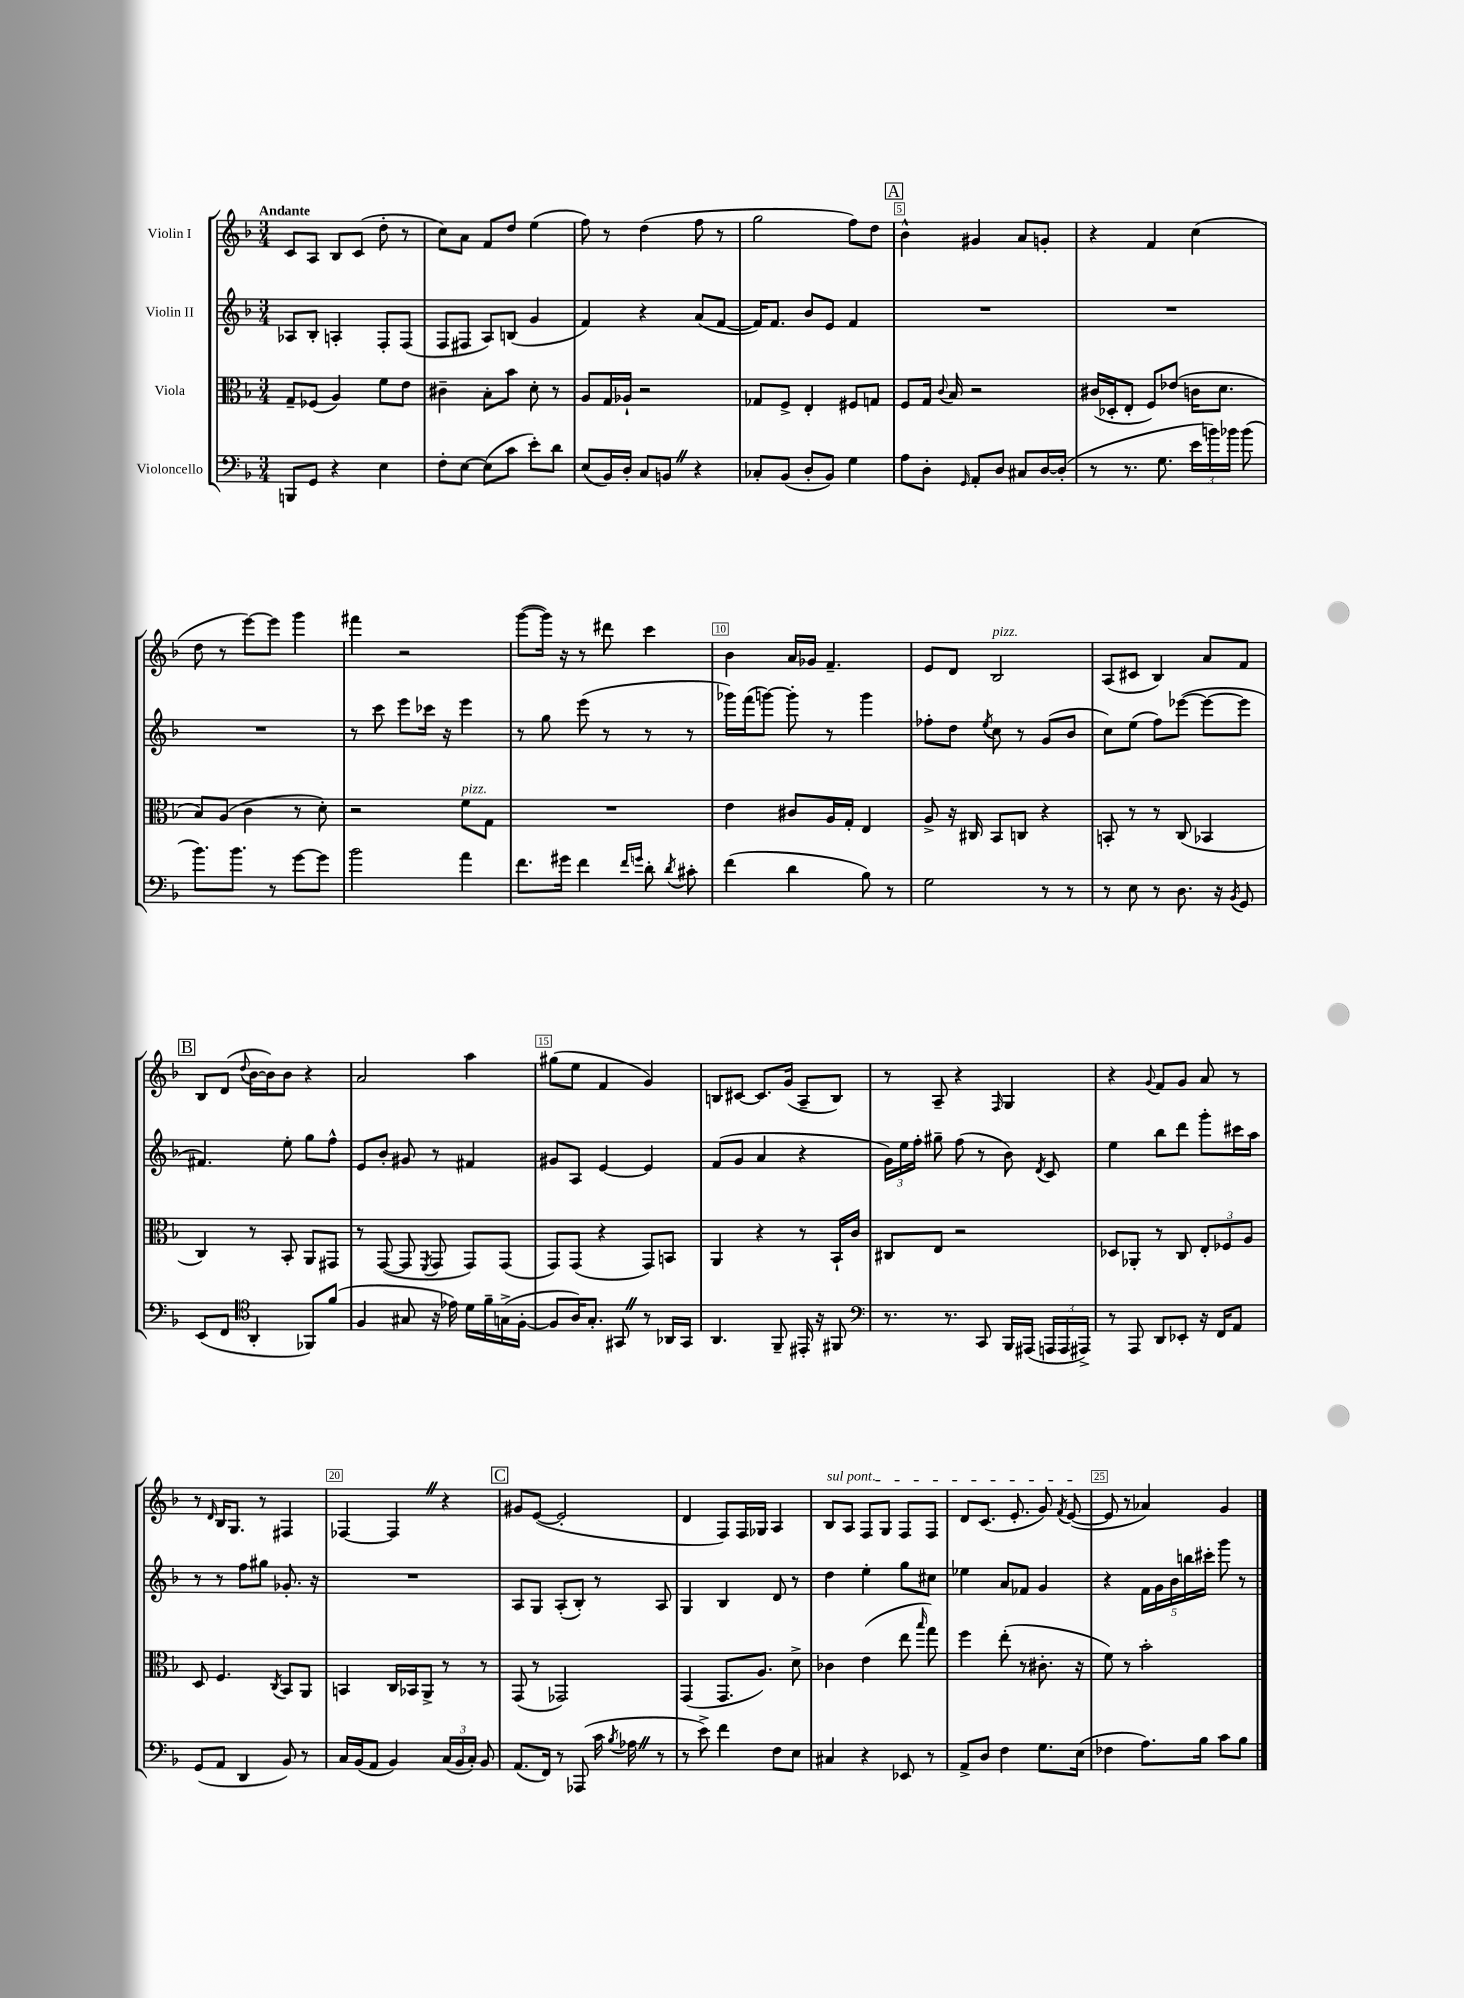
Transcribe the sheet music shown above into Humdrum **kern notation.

**kern	**kern	**kern	**kern
*part4	*part3	*part2	*part1
*staff4	*staff3	*staff2	*staff1
*I"Violoncello	*I"Viola	*I"Violin II	*I"Violin I
*clefF4	*clefC3	*clefG2	*clefG2
*k[b-]	*k[b-]	*k[b-]	*k[b-]
*M3/4	*M3/4	*M3/4	*M3/4
=1	=1	=1	=1
!	!	!	!LO:TX:a:B:t=Andante
8BBBn/L	8G~/L	8A-X/L	8c/L
8GG/J	(8F-X/J	8B-'/J	8A/J
4r	4A/)	4An'/	8B-/L
.	.	.	(8c/J
4E\	8f\L	8F'/L	8dd'\
.	8e\J	(8F/J	8r
=2	=2	=2	=2
8F'\L	4c#X~\	8F/L	8cc\L)
[8E\J	.	8F#X/J	8a\J
(8E\L]	8B-'\L	8A/L)	8f/L
8c\J	8b-\J	(8Bn/J	8dd/J
8e'\L)	8d'\	4g/	(4ee\
8d\J	8r	.	.
=3	=3	=3	=3
(8E/L	8A/L	4f/)	8ff\)
16BB-/L)	16G/L	.	8r
16D'/JJ	16A-X`/JJ	.	.
8C/L	2r	4r	(4dd\
8BBnZ/J	.	.	.
4r	.	(8a/L	8ff\
.	.	[8f/J	8r
=4	=4	=4	=4
8C-X'/L	8G-X/L	16f/KL])	2gg\
.	.	8.f/J	.
(8BB-/J	8F^/J	.	.
8D'/L	4E'/	8b-/L	.
8BB-/J)	.	8e/J	.
4G\	8F#X/L	4f/	8ff\L)
.	8Gn/J	.	8dd\J
!!LO:REH:place=s1:t=A
=5	=5	=5	=5
8A\L	8F/L	2.r	4b-^^\
8D'\J	16G/Jk	.	.
.	8qqc/	.	.
.	16B-/	.	.
16qqGG/	.	.	.
8AA'/L	2r	.	4g#X/
8D/J	.	.	.
8C#X/L	.	.	8a/L
[16D/L	.	.	8gn'/J
(16D'/JJ]	.	.	.
=6	=6	=6	=6
8r	(16c#X/LL	2.r	4r
.	16D-X'/J	.	.
8.r	8E'/J	.	.
.	8F/L)	.	4f/
8.G\	.	.	.
.	(8e-X/J	.	.
24e\LL	16cn\KL	.	(4cc\
24bn\)	.	.	.
.	8.d\J	.	.
24b-X\JJ	.	.	.
(8b-\	.	.	.
!!LO:LB:g=z
=7	=7	=7	=7
8.b-\L)	8B-/L)	2.r	8dd\
.	(8A/J	.	8r
8.b-\J	.	.	.
.	4c\	.	[8eee\L)
8r	.	.	8eee\J]
[8g\L	8r	.	4ggg\
8g\J]	8d'\)	.	.
=8	=8	=8	=8
2b-\	2r	8r	4fff#X\
.	.	8ccc\	.
.	.	8eee\L	2r
.	.	16ccc-X\Jk	.
.	.	16r	.
!	!LO:TX:a:i:t=pizz.	!	!
4a\	8f\L	4eee\	.
.	8G\J	.	.
=9	=9	=9	=9
8.f\L	2.r	8r	([8ggg\L
.	.	8gg\	16ggg\Jk])
16g#X\Jk	.	.	16r
4f\	.	(8eee\	8r
.	.	8r	8ddd#X\
16qqf/LL	.	.	.
16qqgn/JJ	.	.	.
8d'\	.	8r	4ccc\
8qd/	.	.	.
8c#X'\	.	8r	.
=10	=10	=10	=10
(4f\	4e\	16ggg-X\LL)	4b-\
.	.	(16fff\J	.
.	.	[8gggn\J)	.
4d\	8c#X/L	8ggg'\]	16a/LL
.	.	.	16g-X/JJ
.	16A/L	8r	4.f~/
.	16G'/JJ	.	.
8B-\)	4E/	4ggg\	.
8r	.	.	.
=11	=11	=11	=11
2G\	8A^/	8ff-X'\L	8e/L
.	16r	8dd\J	8d/J
.	16C#X/	.	.
.	.	8qee/	.
!	!	!	!LO:TX:a:i:t=pizz.
.	8BB-/L	8cc\	2B-/
.	8Cn/J	8r	.
8r	4r	(8g/L	.
8r	.	8b-/J	.
=12	=12	=12	=12
8r	8BBn'/	8cc\L)	(8A/L
8E\	8r	(8ee\J	8c#X/J
8r	8r	8ff\L)	4B-/)
8.D\	(8C/	([8eee-X\J	.
.	4BB-X/	8eee-\L_	8a/L
16r	.	.	.
8qBB-/	.	.	.
8GG/	.	8eee-\J]	8f/J
!!LO:LB:g=z
!!LO:REH:place=s1:t=B
=13	=13	=13	=13
(8EE/L	4C/)	4.f#X/)	8B-/L
8FF/J	.	.	(8d/J
*clefC4	*	*	*
.	.	.	8qqdd/
4AA'/	8r	.	[16b-\LL
.	.	.	16b-\J])
.	8BB-'/	8ee'\	8b-\J
8FF-X/L)	8AA/L	8gg\L	4r
(8f/J	8GG#X/J	8ff^^\J	.
=14	=14	=14	=14
4F/	8r	8e/L	2a/
.	([8GG/	8b-'/J	.
8G#X/	8GG/]	8g#X/	.
.	8qFF/	.	.
16r	8GG/	8r	.
16e-X\)	.	.	.
16d\LL	8GG/L)	4f#X/	4aa\
16f~\	.	.	.
(16Gn^\	(8GG/J	.	.
[16F'\JJ	.	.	.
=15	=15	=15	=15
8F/L]	8GG/L)	8g#X/L	(8gg#X\L
16A/K)	(8GG/J	8A/J	8ee\J
8.G'/J	.	.	.
.	4r	[4e/	4f/
8GG#XZ/	.	.	.
8r	8GG/L)	4e/]	4g/)
16AA-X/LL	8BBn/J	.	.
16GG#/JJ	.	.	.
=16	=16	=16	=16
4.AA/	4AA/	(8f/L	8Bn/L
.	.	8g/J	[8c#X/J
.	4r	4a/	8.c#/L]
8FF~/	.	.	.
.	.	.	(16g/Jk
16EE#X'/	8r	4r	8A~/L
16r	.	.	.
8FF#X/	16BB-`/LL	.	8B/J)
.	16c/JJ	.	.
=17	=17	=17	=17
*clefF4	*	*	*
8.r	8C#X/L	24g\LL)	8r
.	.	24ee\	.
.	.	24ff'\JJ	.
.	8E/J	8gg#X~\	8A~/
8.r	.	.	.
.	2r	(8ff\	4r
8CC/	.	8r	.
.	.	.	16qqF/
16BBB-/LL	.	8b-\)	4G/
(16AAA#X/JJ	.	.	.
.	.	8qd/	.
24AAAn/LL	.	8c/	.
24AAA/	.	.	.
24AAA#X^/JJ)	.	.	.
=18	=18	=18	=18
8r	8D-X/L	4ee\	4r
8AAA/	8AA-X'/J	.	.
.	.	.	8qqg/
8DD/L	8r	8bb-\L	8f/L
8EE-X'/J	8C/	8ddd\J	8g/J
16r	12E'/L	8ggg'\L	8a/
16FF/KL	.	.	.
.	12F-X/	.	.
8AA/J	.	16ccc#X\L	8r
.	12A/J	.	.
.	.	16aa\JJ	.
!!LO:LB:g=z
=19	=19	=19	=19
(8GG/L	8D/	8r	8r
.	.	.	16qqd/
8AA/J	4.F/	8r	16B-/KL
.	.	.	8.G/J
4DD/	.	8ff\L	.
.	.	8gg#X\J	8r
.	8qC/	.	.
8BB-/)	8BB-/L	8.g-X'/	4F#X/
8r	8AA/J	.	.
.	.	16r	.
=20	=20	=20	=20
16C/LL	4BBn/	2.r	[4F-X/
(16BB-/J	.	.	.
8AA/J	.	.	.
4BB-/)	16C/LL	.	4F-Z/]
.	16BB-X/J	.	.
.	8AA^/J	.	.
(24C/LL	8r	.	4r
24BB-/	.	.	.
24C'/JJ)	.	.	.
8BB-/	8r	.	.
!!LO:REH:place=s1:t=C
=21	=21	=21	=21
(8.AA/L	(8GG/	8A/L	8g#X/L
.	8r	8G/J	([8e/J
16FF/Jk)	.	.	.
8r	2GG-X/)	(8A'/L	2e'/]
(8AAA-X/	.	8B-'/J)	.
16c\	.	8r	.
8qB-/	.	.	.
16A-XZ\	.	.	.
8r	.	8A/	.
=22	=22	=22	=22
8r	(4GG/	4G/	4d/
8e^\)	.	.	.
4f\	8.GG/L	4B-/	8F/L)
.	.	.	16F/L
.	8.A/J)	.	16G-X/JJ
8F\L	.	8d/	4A/
8E\J	8d^\	8r	.
=23	=23	=23	=23
!	!	!	!LO:TX:a:i:t=sul pont.
4C#X/	4c-X\	4dd\	8B-/L
.	.	.	8A/J
4r	(4e\	4ee'\	8F/L
.	.	.	8G/J
8EE-X/	8ee\	8gg\L	8F/L
.	16qqbb-/	.	.
8r	8gg\)	8cc#X\J	8F/J
=24	=24	=24	=24
8AA^/L	4ff\	4ee-X\	8d/L
8D/J	.	.	(8.c/J
4F\	(8ee'\	8a/L	.
.	.	.	8.e'/
.	8r	8f-X/J	.
8.G\L	8.c#X'\	4g/	8g/)
.	.	.	8qf/
.	.	.	([8e/
(16E\Jk	16r	.	.
=25	=25	=25	=25
4F-X\	8f\)	4r	8e/]
.	8r	.	8r
8.A\L)	2b-'\	20f\LL	4a-X/)
.	.	20g\	.
.	.	20b-\	.
.	.	20bbn\	.
16B-\Jk	.	.	.
.	.	20ccc#X'\JJ	.
8c\L	.	8ggg\	4g/
8B-\J	.	8r	.
==	==	==	==
*-	*-	*-	*-
